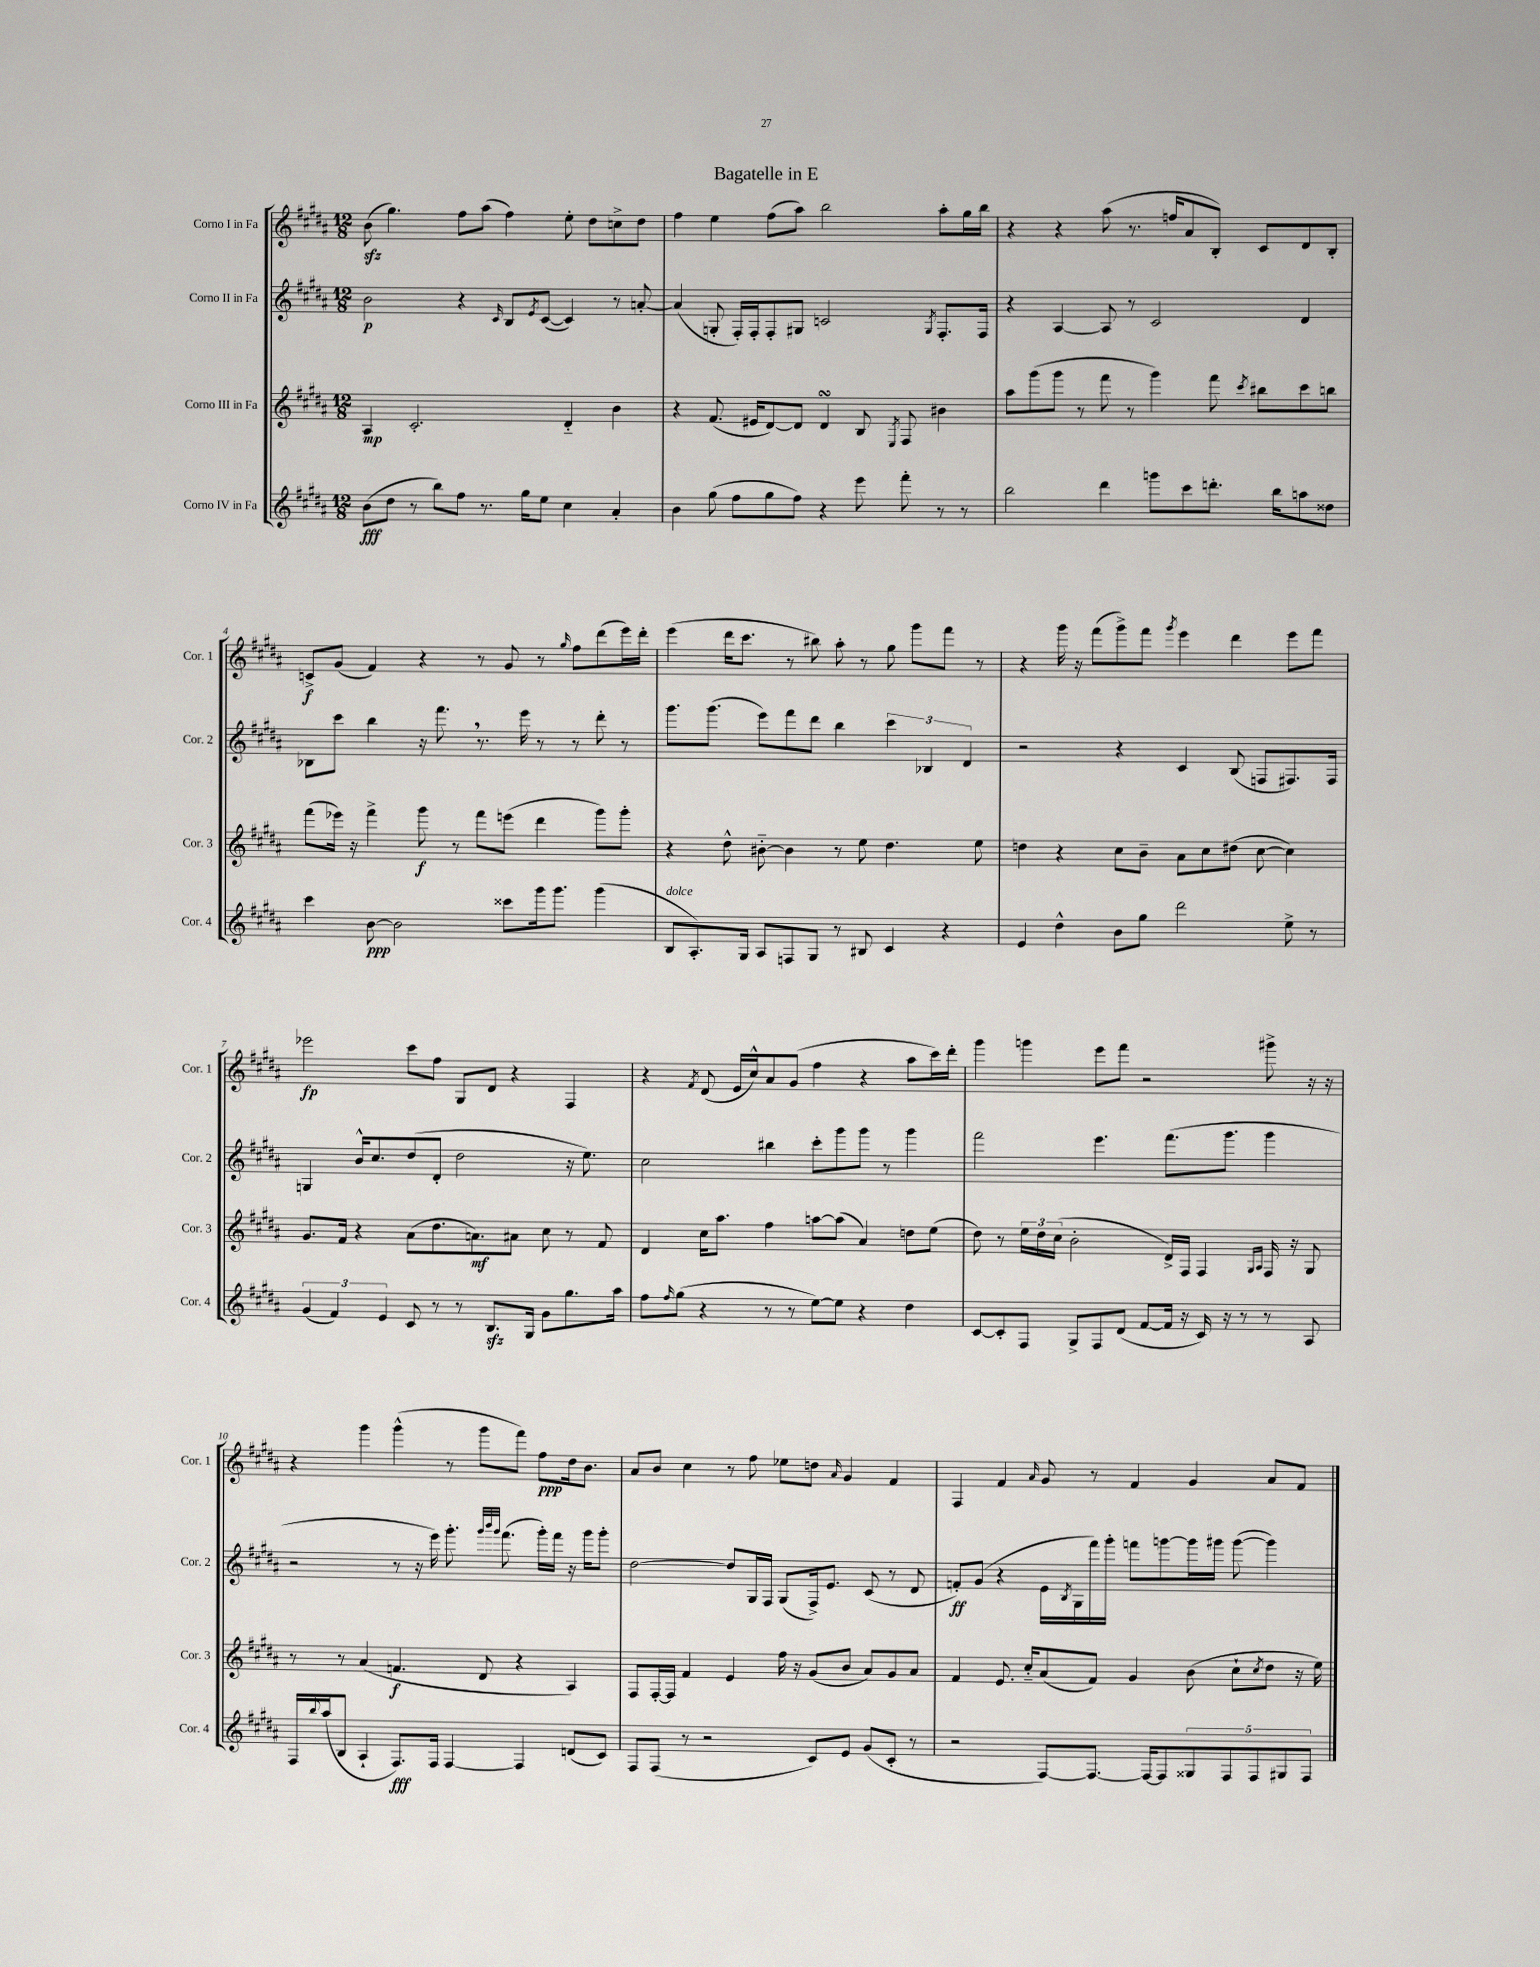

**kern	**kern	**kern	**kern
*staff4	*staff3	*staff2	*staff1
*clefG2	*clefG2	*clefG2	*clefG2
*k[f#c#g#d#a#]	*k[f#c#g#d#a#]	*k[f#c#g#d#a#]	*k[f#c#g#d#a#]
*M12/8	*M12/8	*M12/8	*M12/8
(8b\L	4A#/	2b\	(8b\
8dd#\J	.	.	4.gg#\)
8r	2.c#'/	.	.
8bb\L)	.	.	.
8ff#\J	.	4r	8ff#\L
8.r	.	.	(8aa#\J
.	.	16qqc#/	.
.	.	8B/L	4ff#\)
16gg#\LK	.	.	.
.	.	8qe/	.
8ee\J	.	([8c#/J	.
4cc#\	4d#'~/	4c#/])	8ee'\
.	.	.	8dd#\L
4a#'/	4b\	8r	8cc^\
.	.	[8a'/	8dd#\J
=	=	=	=
4b\	4r	(4a/]	4ff#\
(8gg#\	(8.f#/	8G'/	4ee\
8ff#\L	.	16F#'/LL)	.
.	16e#/LK	16F#'/J	.
8gg#\	[8d#/)	8F#'/	(8ff#\L
8ff#\J)	8d#/]J	8G#/J	8aa#\J)
4r	4d#/	2c/	2bb\
8eee\	8B/	.	.
.	8qE/	.	.
8fff#'\	8F#/	.	.
.	.	8qG#/	.
8r	4b#\	8.F#'/L	8aa#'\L
8r	.	.	16gg#\L
.	.	16F#/Jk	16bb\JJ
=	=	=	=
2bb\	8aa#\L	4r	4r
.	(8ggg#\	.	.
.	8ggg#\J	[4A#/	4r
.	8r	.	.
4ddd#\	8fff#\	8A#/]	(8aa#\
.	8r	8r	8.r
8ggg\L	4ggg#\)	2c#/	.
.	.	.	16ff/LK
8ccc#\	.	.	8a#/
8.ddd'\J	8fff#\	.	8B'/J)
.	8qccc#/	.	.
.	8bb#\L	.	8c#/L
16bb\LK	.	.	.
8aa\	8ccc#\	4d#/	8d#/
8dd##\J	8bb\J	.	8B'/J
=	=	=	=
4ccc#\	(8fff#\L	8B-\L	8c^/L
.	16eee-\Jk)	8ccc#\J	(8g#/J
.	16r	.	.
[8b\	4fff#^\	4bb\	4f#/)
2b\]	.	.	.
.	8ggg#\	16r	4r
.	.	8.fff#\	.
.	8r	.	.
.	8fff#\L	8.r	8r
8ccc##\L	(8eee\J	.	8g#/
.	.	16eee\	.
16ggg#\k	4ddd#\	8r	8r
8.ggg#\J	.	.	.
.	.	.	16qqgg#/
.	.	8r	8ff#\L
(4ggg#\	8ggg#\L)	8ddd#'\	(8ddd#\
.	8ggg#'\J	8r	16eee\L)
.	.	.	16ddd#'\JJ
=	=	=	=
8B/L	4r	8.ggg#\L	(4eee\
8.A#'/)	.	.	.
.	.	(8.ggg#\J	.
.	8dd#^^\	.	16ddd#\LK
16G#/Jk	.	.	8.ccc#\J
8A#/L	[8b#'~\	8eee\L)	.
8F/	4b#\]	8fff#\	8r
8G#/J	.	8ddd#\J	8bb#\)
8r	8r	4bb\	8aa#'\
8B#/	8ee\	.	8r
4c#/	4.dd#\	6ccc#\	8gg#\
.	.	.	8ggg#\L
.	.	6B-/	.
4r	.	.	8fff#\J
.	.	6d#/	.
.	8ee\	.	8r
=	=	=	=
4e/	4dd\	2r	4r
4dd#^^\	4r	.	16ggg#\
.	.	.	16r
.	.	.	(8fff#\L
8b\L	8cc#\L	4r	8ggg#^\)
8gg#\J	8b~\J	.	8fff#\J
.	.	.	8qggg#/
2ddd#\	8a#\L	4c#/	4eee\
.	8cc#\	.	.
.	(8dd#\J	(8B/	4ddd#\
.	[8cc#\	8F/L	.
8ee^\	4cc#\])	8.F#/)	8eee\L
8r	.	.	8fff#\J
.	.	16F#/Jk	.
=	=	=	=
(6g#/	8.g#/L	4G/	2eee-\
6f#/)	.	.	.
.	16f#/Jk	.	.
.	4r	16b^^/LK	.
.	.	8.cc#/	.
6e/	.	.	.
8c#/	(8a#\L	(8dd#/	8ccc#\L
8r	8.dd#\	8d#'/J	8ff#\J
8r	.	2dd#\	8G#/L
.	8.a\)	.	.
8.B/L	.	.	8d#/J
.	8a#\J	.	4r
16G#/Jk	.	.	.
8g#\L	8cc#\	.	.
8.gg#\	8r	16r	4F#/
.	.	8.ee\)	.
.	8f#/	.	.
16aa#\Jk	.	.	.
=	=	=	=
8ff#\L	4d#/	2cc#\	4r
16qqff#/	.	.	.
(8gg#\J	.	.	.
.	.	.	8qf#/
4r	16cc#\LK	.	(8d#/
.	8.aa#\J	.	.
.	.	.	16e/LL
.	.	.	16cc#^^/J)
8r	4ff#\	4bb#\	8a#/
8r	.	.	(8g#/J
[8ee\L)	[8aa\L	8ccc#'\L	4ff#\
8ee\]J	(8aa\]J	8ggg#\	.
4r	4a#/)	8ggg#\J	4r
.	.	8r	.
4dd#\	8dd\L	4ggg#\	8aa#\L
.	(8ee\J	.	16ccc#\L)
.	.	.	16ddd#'\JJ
=	=	=	=
[8c#/L	8dd#\)	2fff#\	4ggg#\
8c#'/]	8r	.	.
8F#/J	24ee\LL	.	4ggg\
.	24dd#\	.	.
.	(24cc#\JJ	.	.
8G#^/L	2b'\	.	.
8F#/	.	4.eee\	8eee\L
(8d#/J	.	.	8fff#\J
[8f#/L	.	.	2r
16f#/]Jk	16d#^/LL)	(8.fff#\L	.
16r	16F#/JJ	.	.
16c#/)	4F#/	.	.
16r	.	8.ggg#\J	.
8r	.	.	.
.	16qqG#/LL	.	.
.	16qqA#/JJ	.	.
8r	16F#/	4ggg#\	8ggg#^\
.	16r	.	.
8A#/	8G#/	.	16r
.	.	.	16r
=	=	=	=
16F#/LL	8r	2r	4r
8qqbb/	.	.	.
(16aa#/J	.	.	.
8B/J	8r	.	.
4A#`/	(4a#/	.	4ggg#\
8.F#/L)	4.f/	8r	(4ggg#^^\
.	.	16r	.
16F#/Jk	.	16eee\)	.
[4F#/	.	8.ggg#'\	8r
.	8d#/	.	8ggg#\L
.	.	32qqggg#/LLL	.
.	.	32qqbbb/	.
.	.	32qqggg#/JJJ	.
.	.	(8.fff#\	.
4F#/]	4r	.	8fff#\J)
.	.	16ggg#'\LL)	8ff#\L
.	.	16fff#\JJ	.
(8d/L	4A#/)	16r	16dd#\k
.	.	16ggg#\LK	8.b\J
8c#/J)	.	8ggg#'\J	.
=	=	=	=
8F#/L	8F#/L	[2dd#\	8a#/L
(8F#/J	[16F#'/L	.	8b/J
.	16F#/]JJ	.	.
8r	4f#/	.	4cc#\
2r	.	.	.
.	4e/	8dd#/]L	8r
.	.	16G#/L	8ff#\
.	.	16F#/JJ	.
.	16ff#\	(8G#/L	8ee-\L
.	16r	.	.
8c#/L)	(8g#/L	16F#^/k)	8dd\J
.	.	8.e/J	.
.	.	.	16qqa#/
8e/J	8b/J	.	4g#/
(8g#/L	8a#/L)	(8c#/	.
8c#'/J	8g#/	8r	4f#/
8r	8a#/J	8d#/	.
=	=	=	=
2r	4f#/	8f'/L)	4F#/
.	.	(8g#/J	.
.	8.e/	4r	4f#/
.	16cc#'~/LK	.	.
.	.	.	16qqa#/
[8F#/L)	(8a#/	16e\LL	8g#/
.	.	8qB/	.
.	.	16G#\	.
8.F#/_J	8f#/J)	16fff#\)	8r
.	.	16ggg#'\JJ	.
.	4g#/	8fff\L	4f#/
16F#/_LK	.	.	.
8F#/]	.	[8ggg\	.
10G##/	(8b\	16ggg\]L	4g#/
.	.	16ggg#\JJ	.
10F#/	.	.	.
.	8cc#`\L	([8ggg#\	.
10F#/	.	.	.
.	8qcc#/	.	.
.	8dd#\J	4ggg#\])	8a#/L
10G#/	.	.	.
.	16r	.	8f#/J
10F#/J	.	.	.
.	16ee\)	.	.
==	==	==	==
*-	*-	*-	*-
